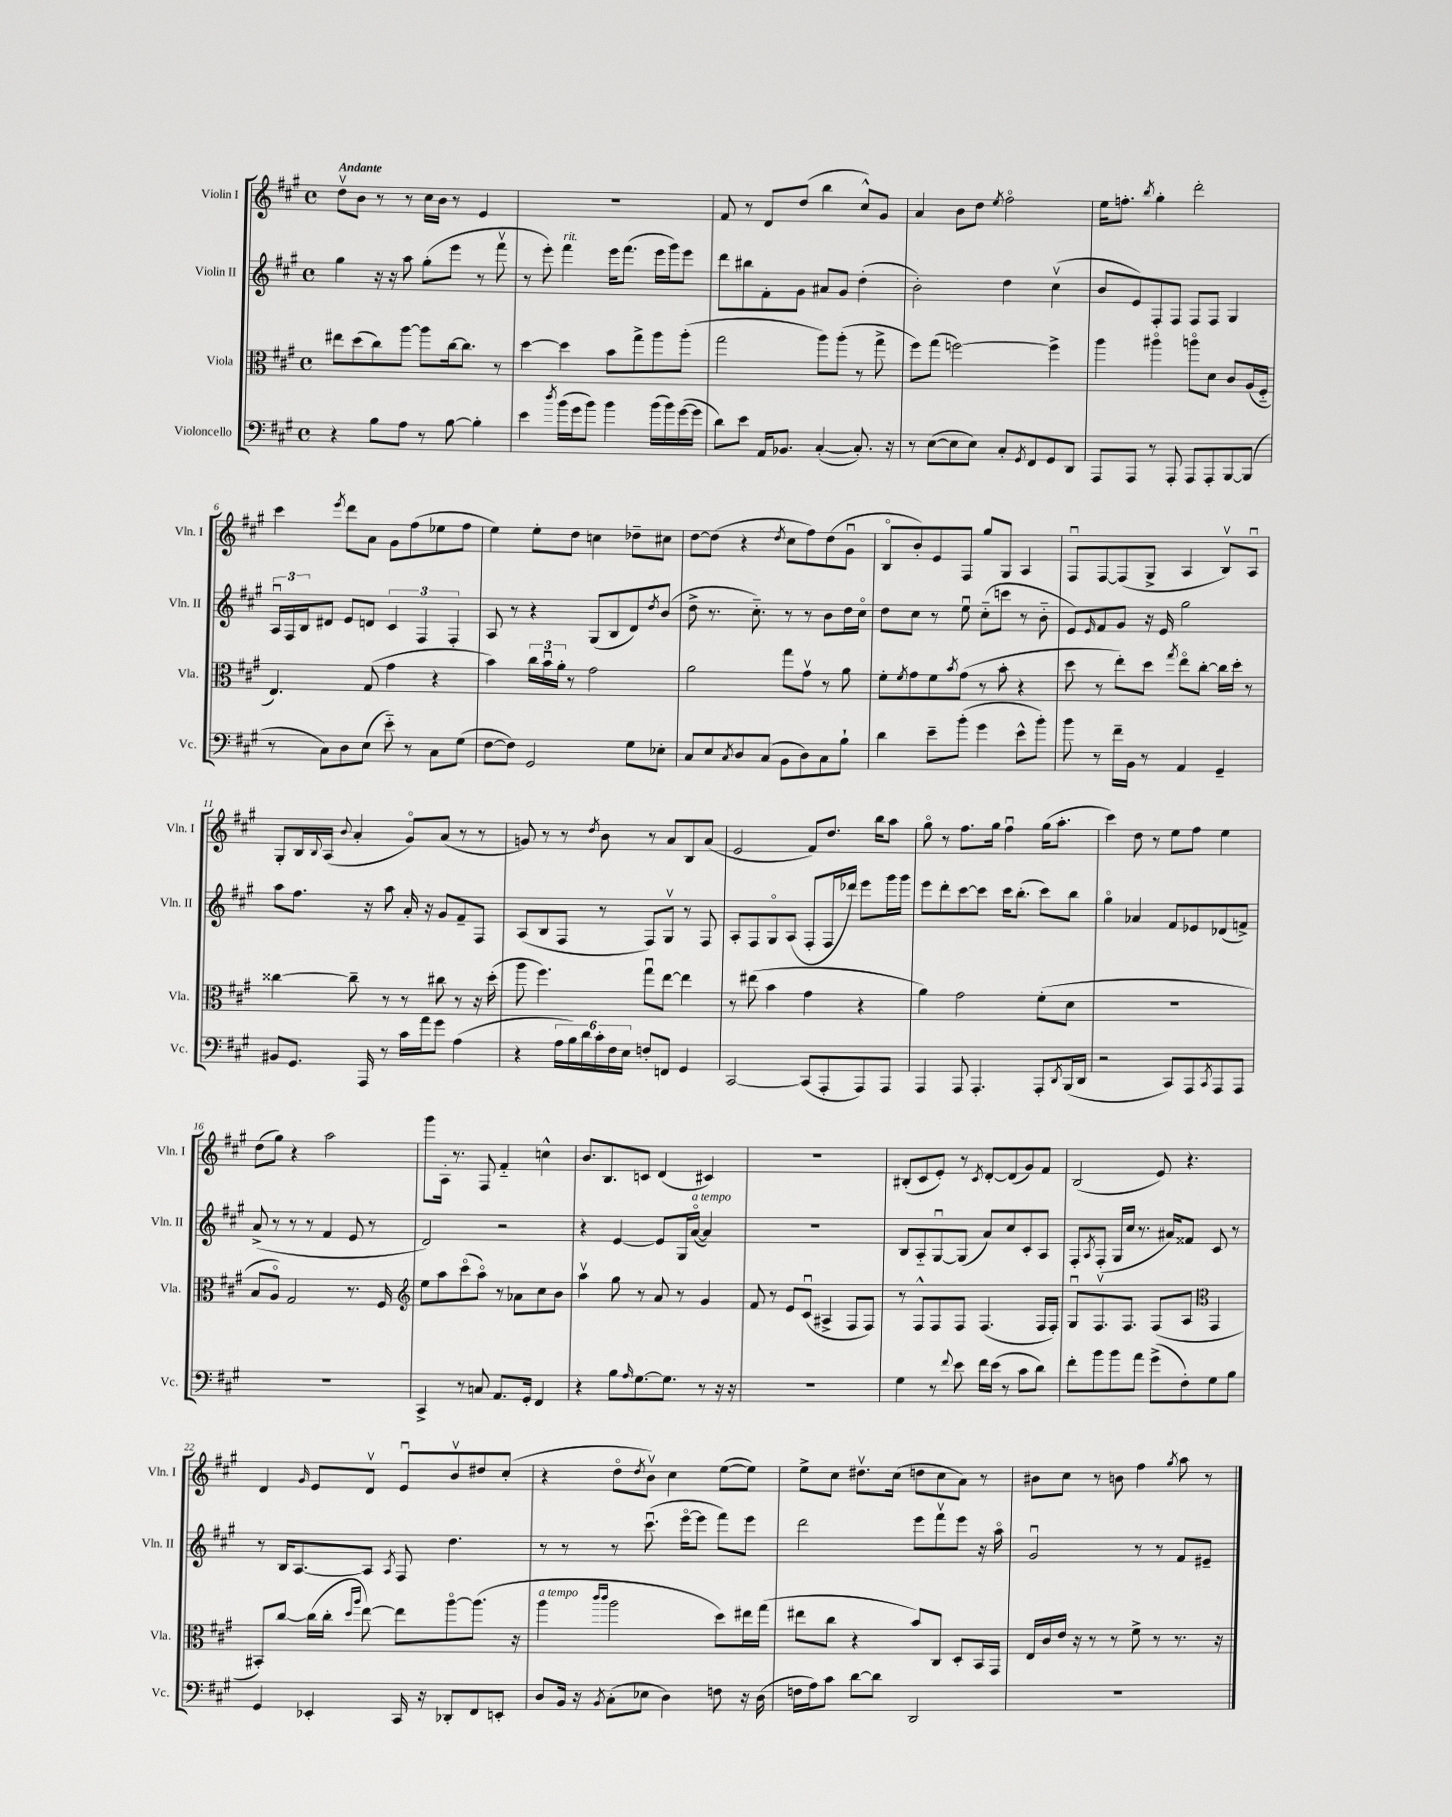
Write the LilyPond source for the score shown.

<<
\new StaffGroup <<
\new Staff = "s0" \with { instrumentName = "Violin I" shortInstrumentName = "Vln. I" } {
    \clef treble \key a \major \defaultTimeSignature \time 4/4 \tempo "Andante"
    d''8\upbow b'8 r8 r8 cis''16 b'16 r8 e'4 |
    R1 |
    fis'8 r8 d'8 d''8( b''4 cis''8-^) gis'8 |
    a'4 b'8 d''8 \acciaccatura { e''8 } fis''2\flageolet |
    e''16 f''8.-. \acciaccatura { b''8 } gis''4-. d'''2-. |
    cis'''4 \acciaccatura { e'''8 } d'''8 a'8 gis'8 fis''8( ees''8 fis''8 |
    e''4) e''8-. d''8 c''4 des''8-- cis''8 |
    d''8~ d''8( r4 \acciaccatura { d''8 } cis''8 fis''8) d''8( gis'8\downbow |
    b8\flageolet b'8-.) e'8 fis8 gis''8 gis8 a4 |
    fis8\downbow fis8~ fis8( gis8-> a4 b8\upbow) a8\downbow |
    gis8-. b16 \appoggiatura { b8 } a16( \appoggiatura { b'8 } a'4-. gis'8\flageolet) a'8( r8 r8 |
    g'8) r8 r8 \acciaccatura { d''8 } b'8 r8 a'8 b8 a'8( |
    e'2 fis'8) d''8. b''16 a''8 |
    gis''8\flageolet r8 fis''8. gis''16 fis''4\downbow gis''16( a''8.-. |
    cis'''4) d''8 r8 e''8 fis''8 e''4 |
    d''8( gis''8) r4 a''2 |
    gis'''8 a16-. r8. fis8 fis'4-_ c''4-^ |
    b'8. b8. c'8 d'4( cis'4) |
    R1 |
    bis8-.( cis'8 e'8-.) r8 \acciaccatura { cis'8 } d'8~-. d'8( gis'8) fis'8 |
    b2( e'8) r4. |
    d'4 \grace { gis'16 } e'8 d'8\upbow e'8\downbow b'8\upbow dis''8 cis''8-.( |
    r4 d''8\flageolet \acciaccatura { d''8 } b'8\upbow) cis''4 e''8~( e''8) |
    e''8-> cis''8 dis''8.\upbow cis''16( d''8 cis''8 a'8) r8 |
    bis'8 cis''8 r8 b'8 fis''4 \acciaccatura { gis''8 } a''8 r8 \bar "|." |
}
\new Staff = "s1" \with { instrumentName = "Violin II" shortInstrumentName = "Vln. II" } {
    \clef treble \key a \major \defaultTimeSignature \time 4/4
    gis''4 r16 r16 a''8 gis''8-.( e'''8 r8 fis'''8\upbow |
    r8 e'''8-.) fis'''4^\markup { \italic "rit." } e'''16 fis'''8.( e'''16 gis'''16) e'''8 |
    d'''8 bis''8 fis'8-. gis'8 ais'8 gis'8 d''4-.( |
    b'2-.) d''4 cis''4\upbow( |
    b'8 e'8) fis8-. fis8 fis8 fis8 gis4 |
    \tuplet 3/2 { a16\downbow fis16 b16 } dis'8 e'8 d'8 \tuplet 3/2 { cis'4 fis4 fis4-. } |
    a8 r8 r4 gis8( b8 d'8) \acciaccatura { d''8 } b'8( |
    d''8-> r8. cis''8.-_) r8 r8 b'8 d''16 cis''16\flageolet |
    d''8 cis''8 r8 e''8\downbow cis''8-_( c'''8 r8 b'8-_ |
    e'8) \grace { e'16 } fis'8 gis'8 r16 e'16 gis''2 |
    a''8 fis''8. r16 a''8 a'16-. r16 gis'8 fis'8-- fis8 |
    a8( b8 fis8 r8 fis8) gis8\upbow r8 fis8 |
    a8-. fis8 gis8\flageolet a8( fis8-. fis16 des'''16) e'''8 gis'''16 gis'''16 |
    e'''8 d'''8-. cis'''8~ cis'''8 cis'''16 b''8.-.( cis'''8) b''8 |
    gis''4\flageolet aes'4 fis'8 ees'8 des'8( f'8->) |
    a'8->( r8 r8 r8 fis'4 e'8 r8 |
    d'2) r2 |
    r4 e'4~ e'8 gis16 a'16~\flageolet^\markup { \italic "a tempo" }( a'4) |
    R1 |
    b8 a8-_ gis8~\downbow gis8( a'8) cis''8 cis'8-. a8 |
    fis8-. \acciaccatura { a8 } fis8-.( gis16 cis''16 r8. ais'16) fisis'8 cis'8 r8 |
    r8 b16 a8.~ a8 \acciaccatura { a8 } fis8 d''4. |
    r8 r8 r8 cis'''8.\downbow( e'''16~\flageolet e'''8 fis'''8) e'''8 |
    d'''2 e'''8 fis'''8\upbow e'''8 r16 a''16\flageolet |
    gis'2\downbow r8 r8 fis'8 eis'8-- \bar "|." |
}
\new Staff = "s2" \with { instrumentName = "Viola" shortInstrumentName = "Vla." } {
    \clef alto \key a \major \defaultTimeSignature \time 4/4
    eis''8 d''8( cis''8) a''8~ a''8 cis''16~ cis''8. r8 |
    d''4~ d''4 b'8 gis''8-> a''8 a''8-.( |
    gis''2 a''8) a''8-.( r8 gis''8-> |
    fis''8) gis''8( f''2~) f''4-> |
    a''4 ais''4\flageolet a''8\flageolet d'8 cis'8 a16( fis16-_ |
    e4.) gis8( gis'4 r4 |
    b'4) \tuplet 3/2 { cis''16 b'16\downbow a'16-. } r8 gis'2 |
    a'2 gis''8 gis'8\upbow r8 a'8 |
    fis'8-. \acciaccatura { fis'8 } gis'8 fis'8 \acciaccatura { b'8 } gis'8( r8 b'8-. r4 |
    d''8 r8 e''8-.) d''8 \acciaccatura { gis''8 } e''8\flageolet cis''8~-. cis''16 d''16-. r8 |
    cisis''4~ cisis''8-- r8 r8 cis''8 r8 r16 d''16-.( |
    a''8 fis''4.) gis''8\downbow e''8~ e''4 |
    r8 eis''8( b'4 gis'4 r4 |
    a'4) gis'2 fis'8-.( d'8 |
    R1 |
    b8 a8\flageolet) gis2 r8. fis16 |
    \clef treble e''8 a''8 cis'''8\flageolet( a''8\flageolet) r8 aes'8 cis''8 b'8 |
    a''4\upbow gis''8 r8 a'8 r8 gis'4 |
    fis'8 r8 e'8 cis'8\downbow( ais4-> fis8 fis8) |
    r8 fis8-^ fis8 fis8 fis4.( fis16 fis16-.) |
    gis8\downbow fis8.\upbow fis8. fis8( a8 \clef alto gis,4 |
    bis,8-.) cis''8~ cis''16( cis''16-. \grace { d''16 a''16 } e''8~) e''8 a''8~\flageolet a''8.( r16 |
    a''4^\markup { \italic "a tempo" } \grace { cis'''16 cis'''16 } a''2 d''8) eis''16 gis''16( |
    eis''8 cis''8 r4 b'8) cis8 d8-. b,16 gis,16 |
    e16 cis'16 e'16 r16 r8 r8 fis'8-> r8 r8. r16 \bar "|." |
}
\new Staff = "s3" \with { instrumentName = "Violoncello" shortInstrumentName = "Vc." } {
    \clef bass \key a \major \defaultTimeSignature \time 4/4
    r4 b8 a8 r8 b8~ b4-. |
    e'4 \acciaccatura { d''8 } b'16( gis'16 b'8) b'4 b'16( b'16) gis'16~( gis'16 |
    d'8) e'8 a,16 bes,8. cis4~-.( cis8.-.) r16 |
    r8 e8~( e8 e8) cis8-. \acciaccatura { gis,8 } fis,8 gis,8 d,8 |
    a,,8 a,,8 r8 a,,8-. a,,8 a,,8-. b,,8~ b,,8( |
    r8 cis8) d8 e8( e'8-_) r8 cis8 gis8( |
    fis8~ fis8) gis,2 gis8 ees8-. |
    cis8 e8 \acciaccatura { cis8 } d8 cis8( b,8 d8) cis8 b8-! |
    d'4 e'8-- b'8-.( gis'4 e'8-^ b'8-.) |
    b'8 r8 fis'16-- b,16 r8 a,4 gis,4-- |
    bis,8 gis,8. a,,16 r8 cis'16 a'16 gis'8 a4( |
    r4 \tuplet 6/4 { a16 b16) d'16 cis'16-. fis16 e16 } f8-. f,8 gis,4 |
    cis,2~ cis,8( a,,8-. a,,8) a,,8 |
    a,,4 a,,8 a,,4.-. a,,8-. \acciaccatura { d,8 } b,,16( d,16 |
    r2 cis,8) a,,8 \acciaccatura { cis,8 } a,,8 a,,8 |
    R1 |
    cis,4-> r8 c8 a,8. gis,16-. fis,4 |
    r4 b8 \grace { a16 } gis8.~ gis8. r8 r16 r16 |
    R1 |
    gis4 r8 \appoggiatura { fis'8 } e'8 fis'16 e'16( r8 cis'8 d'8) |
    fis'8-. b'8 b'8 a'8 gis'8->( fis8-.) gis8 b8 |
    gis,4 ees,4-. cis,16 r16 des,8-. fis,8 e,8-. |
    d8 b,16 r16 \acciaccatura { b,8 } cis8-.( ees8 d4) f8 r16 d16( |
    f16 a16) cis'8 d'8~ d'8 d,2 |
    R1 \bar "|." |
}
>>
>>
